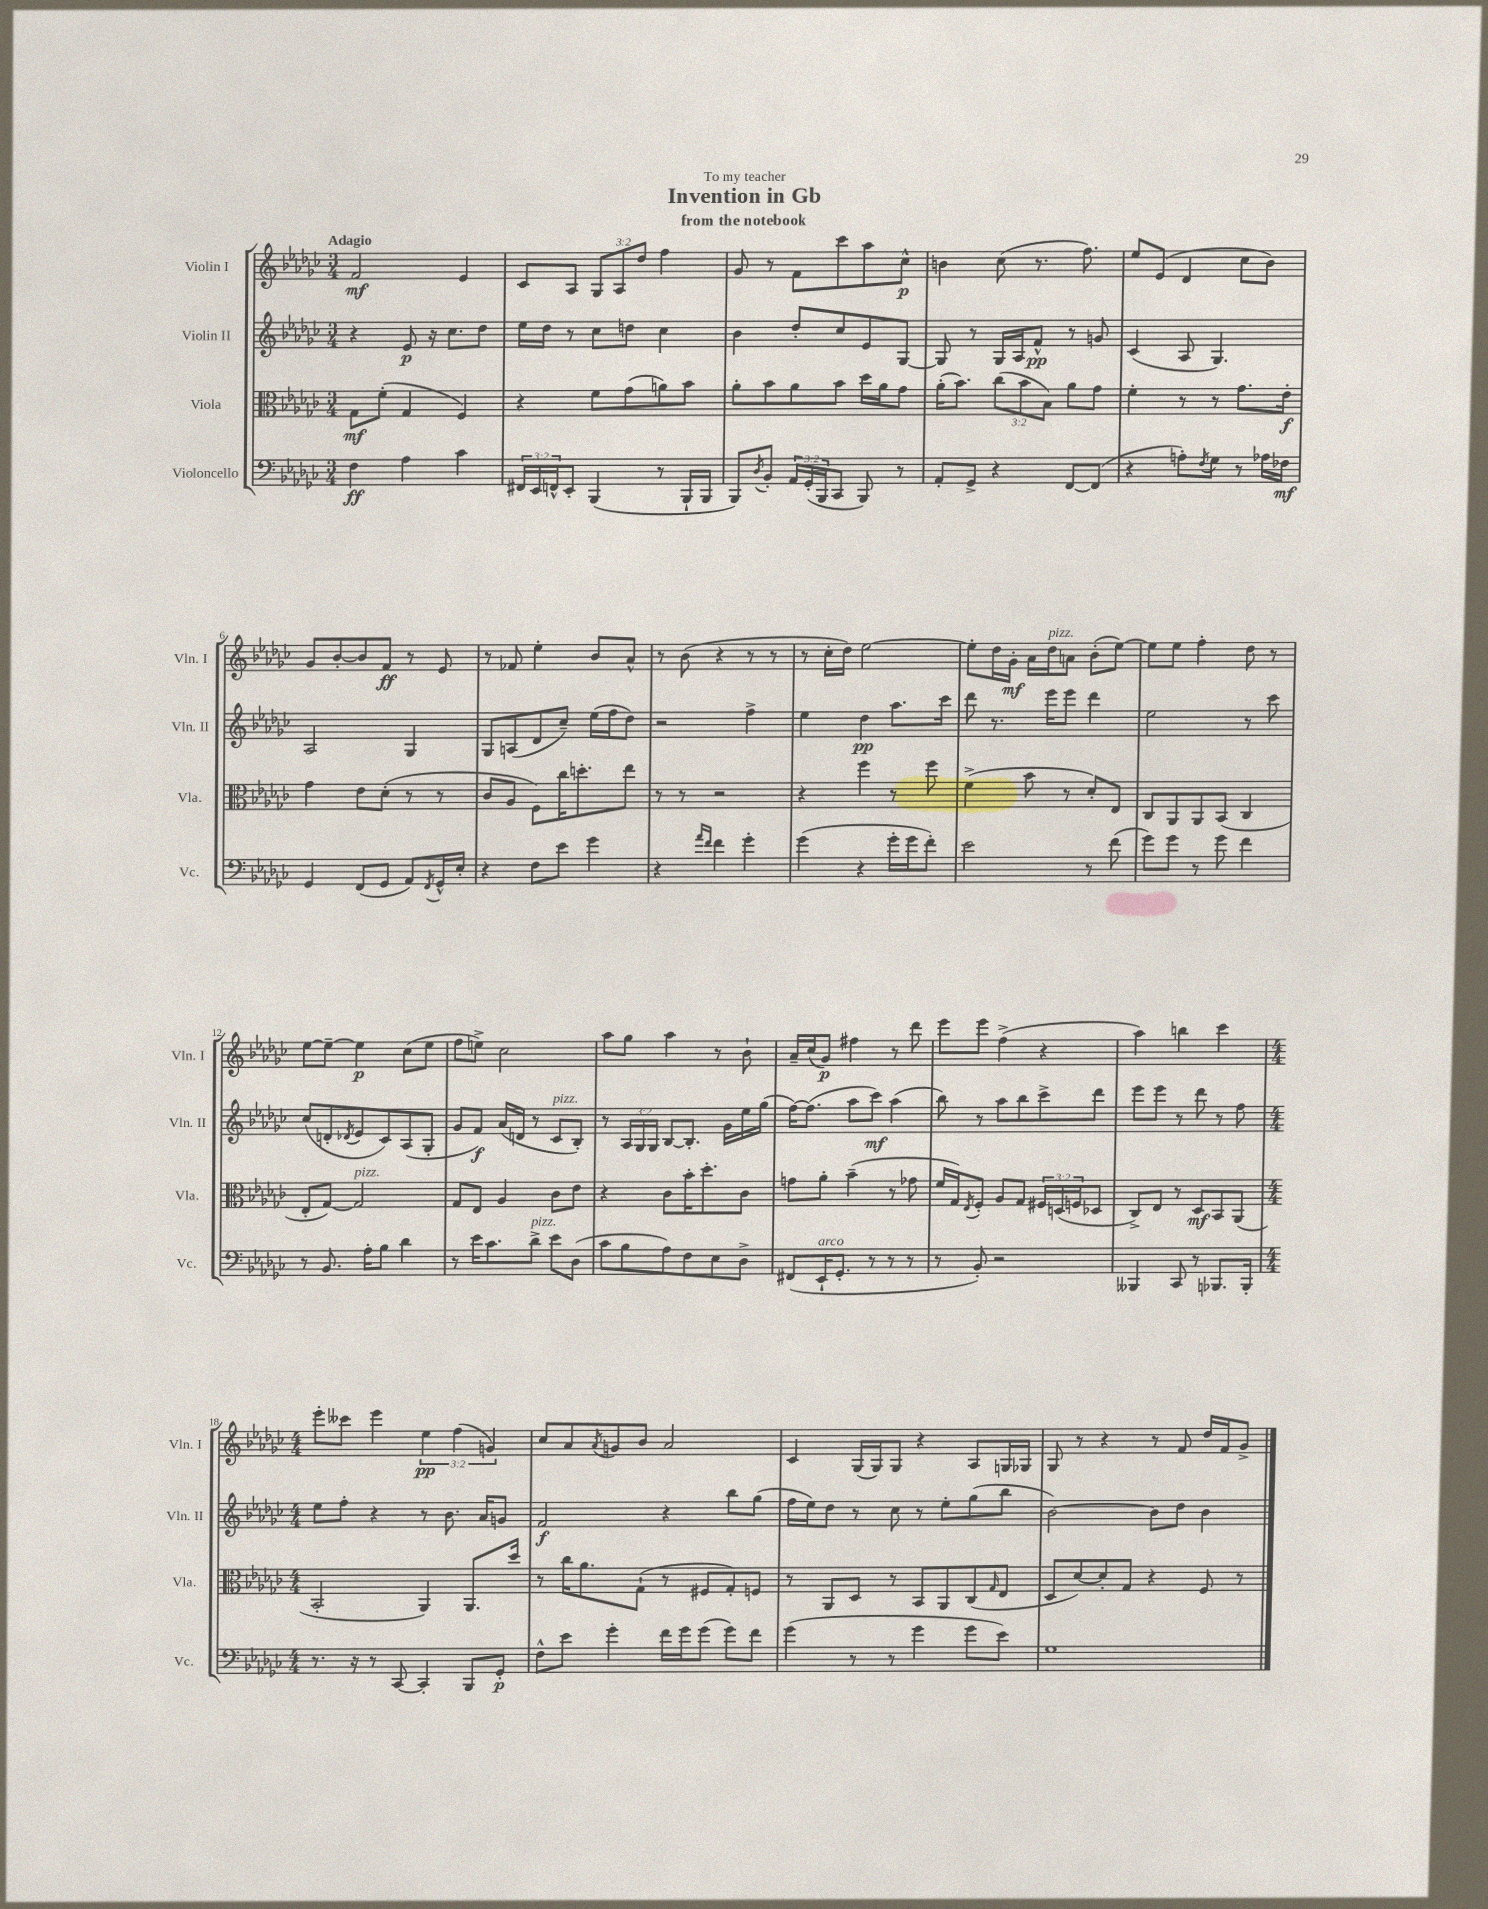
\header { title = "Invention in Gb" subtitle = "from the notebook" dedication = "To my teacher" }
<<
\new StaffGroup <<
\new Staff = "s0" \with { instrumentName = "Violin I" shortInstrumentName = "Vln. I" } {
    \clef treble \key ges \major \numericTimeSignature \time 3/4 \override Staff.TupletNumber.text = #tuplet-number::calc-fraction-text \tempo "Adagio"
    f'2\mf ees'4 |
    ces'8 aes8 \tuplet 3/2 { ges8 aes8 des''8 } f''4 |
    ges'8 r8 f'8 ces'''8 aes''8 ces''8-^\p |
    b'4 ces''8( r8. f''8.) |
    ees''8 ees'8( des'4 ces''8 bes'8) |
    ges'8 bes'8~-. bes'8 f'8\ff r8 ees'8 |
    r8 fes'8 ees''4-. bes'8 aes'8-^ |
    r8 bes'8( r4 r8 r8 |
    r8 ces''16-. des''16) ees''2~ |
    ees''8-. des''16 ges'16-.\mf aes'16 des''16^\markup { \italic "pizz." } a'8 bes'8-.( ees''8~) |
    ees''8 ees''8 f''4-. des''8 r8 |
    ees''8~ ees''8~-- ees''4\p ces''8( ees''8 |
    f''8 e''8->) ces''2 |
    aes''8 ges''8 aes''4 r8 bes'8-! |
    aes'16-- ces''16( ges'8\p) fis''4 r8 des'''8 |
    ees'''8 ees'''8 f''4->( r4 |
    aes''4) b''4 ces'''4 |
    \numericTimeSignature \time 4/4 ees'''8-. ceses'''8 ees'''4 \tuplet 3/2 { ees''4\pp f''4( g'4) } |
    ces''8 aes'8 \acciaccatura { aes'8 } g'8 bes'8 aes'2 |
    ces'4 ges16( ges16) ges8 r4 aes8 g16 ges16 |
    ges8 r8 r4 r8 f'8 des''16 f'16 ges'8-> \bar "|." |
}
\new Staff = "s1" \with { instrumentName = "Violin II" shortInstrumentName = "Vln. II" } {
    \clef treble \key ges \major \numericTimeSignature \time 3/4 \override Staff.TupletNumber.text = #tuplet-number::calc-fraction-text
    r4 ees'8\p r16 ces''8. des''8 |
    ees''16 des''16 r8 ces''8 d''8 ces''4 |
    bes'4 des''8-. ces''8 ees'8 ges8~ |
    ges8 r8 ges16 aes16 f'8-^\pp r8 g'8 |
    ces'4( aes8 ges4.) |
    aes2 ges4 |
    ges8 a8( des'8 ces''8--) ees''16( f''16 des''8) |
    r2 f''4-> |
    ees''4 des''4\pp aes''8. ces'''16 |
    des'''8 r8. ees'''16 ees'''8 des'''4 |
    ees''2 r8 ces'''8 |
    ces''8( d'8-. \acciaccatura { des'8 } ees'8 ces'8) aes8( ges8-. |
    ges'8 f'8\f) aes'16( d'16 r8 ces'8^\markup { \italic "pizz." } bes8-.) |
    r8 \tuplet 3/2 { aes16 ges16 ges16 } bes8~ bes8.-. ges'16 ees''16 ges''16( |
    f''16~) f''8.( aes''8 ces'''8\mf) aes''4( |
    bes''8) r8 aes''8 bes''8 ces'''8-> des'''8 |
    ees'''8 ees'''8 r8 des'''8 r8 f''8 |
    \numericTimeSignature \time 4/4 ees''8 f''8-. r4 r8 bes'8. aes'16 g'8 |
    f'2\f r4 bes''8 ges''8( |
    f''16 ees''16) des''8 r8 ces''8 r8 ees''8-. ges''8( bes''8 |
    bes'2~) bes'8 des''8 bes'4 \bar "|." |
}
\new Staff = "s2" \with { instrumentName = "Viola" shortInstrumentName = "Vla." } {
    \clef alto \key ges \major \numericTimeSignature \time 3/4 \override Staff.TupletNumber.text = #tuplet-number::calc-fraction-text
    ges8\mf f'8-.( ges4 f4) |
    r4 f'8 ges'8( a'8) bes'8 |
    aes'8-. bes'8 aes'8 bes'8 des''16 aes'16 ges'8 |
    aes'16-.( bes'8.) \tuplet 3/2 { ces''8( bes'8 bes8) } aes'8 ges'8 |
    f'4-. r8 r8 ges'8. ees'16-.\f |
    ges'4 ees'8 des'8-.( r8 r8 |
    ces'8 aes8 f8) ces''16 d''8.-. ees''8 |
    r8 r8 r2 |
    r4 f''4 r8 f''8 |
    f'4->( bes'8 r8 des'8-.) ees8 |
    ces8 aes,8 aes,8 bes,8( ces4 |
    ees8-. ges8~) ges2^\markup { \italic "pizz." } |
    ges8 ees8 aes4 ces'8 ees'8 |
    r4 ces'8 bes'16-. des''8.-. ces'8 |
    g'8 aes'8-. bes'4--( r8 ges'8 |
    f'16 ges16) \acciaccatura { ees8 } f8-. aes8 ges8 \tuplet 3/2 { fis16 d16( f16 } des8 |
    ces8->) ees8 r8 des8\mf bes,8 aes,8( |
    \numericTimeSignature \time 4/4 bes,2-. aes,4) aes,8. des''16 |
    r8 ces''16 aes'8. ges8-!( r8 fis8 ges8-.) f8 |
    r8 aes,8 des8 r8 bes,8 aes,8 ces8( \grace { ges16 } ees8 |
    des8 des'8~) des'8-. ges8 r4 f8 r8 \bar "|." |
}
\new Staff = "s3" \with { instrumentName = "Violoncello" shortInstrumentName = "Vc." } {
    \clef bass \key ges \major \numericTimeSignature \time 3/4 \override Staff.TupletNumber.text = #tuplet-number::calc-fraction-text
    f4\ff aes4 ces'4 |
    \tuplet 3/2 { fis,16 ees,16 f,16-^ } ees,8-. bes,,4( r8 bes,,16-! bes,,16 |
    bes,,8) \acciaccatura { des8 } bes,8-. \tuplet 3/2 { aes,16 ges,16-.( bes,,16 } ces,8 bes,,8) r8 |
    aes,8-. ges,8-> r4 f,8~ f,8( |
    r4 a8-.) \acciaccatura { f8 } ges8 r8 aes16 fes16\mf |
    ges,4 f,8( ges,8 aes,8) \acciaccatura { f,8 } ges,16-^ ees16-. |
    r4 f8 ees'8 ges'4 |
    r4 \grace { aes'16 f'16 } f'4 ges'4-. |
    ges'4( r4 ges'16-. ges'16 f'8-.) |
    ees'2 r8 f'8( |
    ges'8) ges'8 r8 ges'8 f'4 |
    r8 bes,8. aes16-. bes8 des'4 |
    r8 ees'16 ces'8. des'8->^\markup { \italic "pizz." } ees'8 des8( |
    ces'8 bes8 aes8) f8 ees8 des8-> |
    fis,8( ees,16-!^\markup { \italic "arco" } ges,8.-. r8 r8 r8 |
    r8 bes,8-.) r2 |
    beses,,4 ces,8 r8 bes,,8. bes,,16-. |
    \numericTimeSignature \time 4/4 r8. r16 r8 ces,8~ ces,4-. bes,,8 ges,8-.\p |
    f8-^ ees'8 ges'4-. f'16 ges'16 ges'8( ges'8) f'8 |
    ges'4( r8 r8 ges'4 ges'8 ees'8) |
    ges1 \bar "|." |
}
>>
>>
